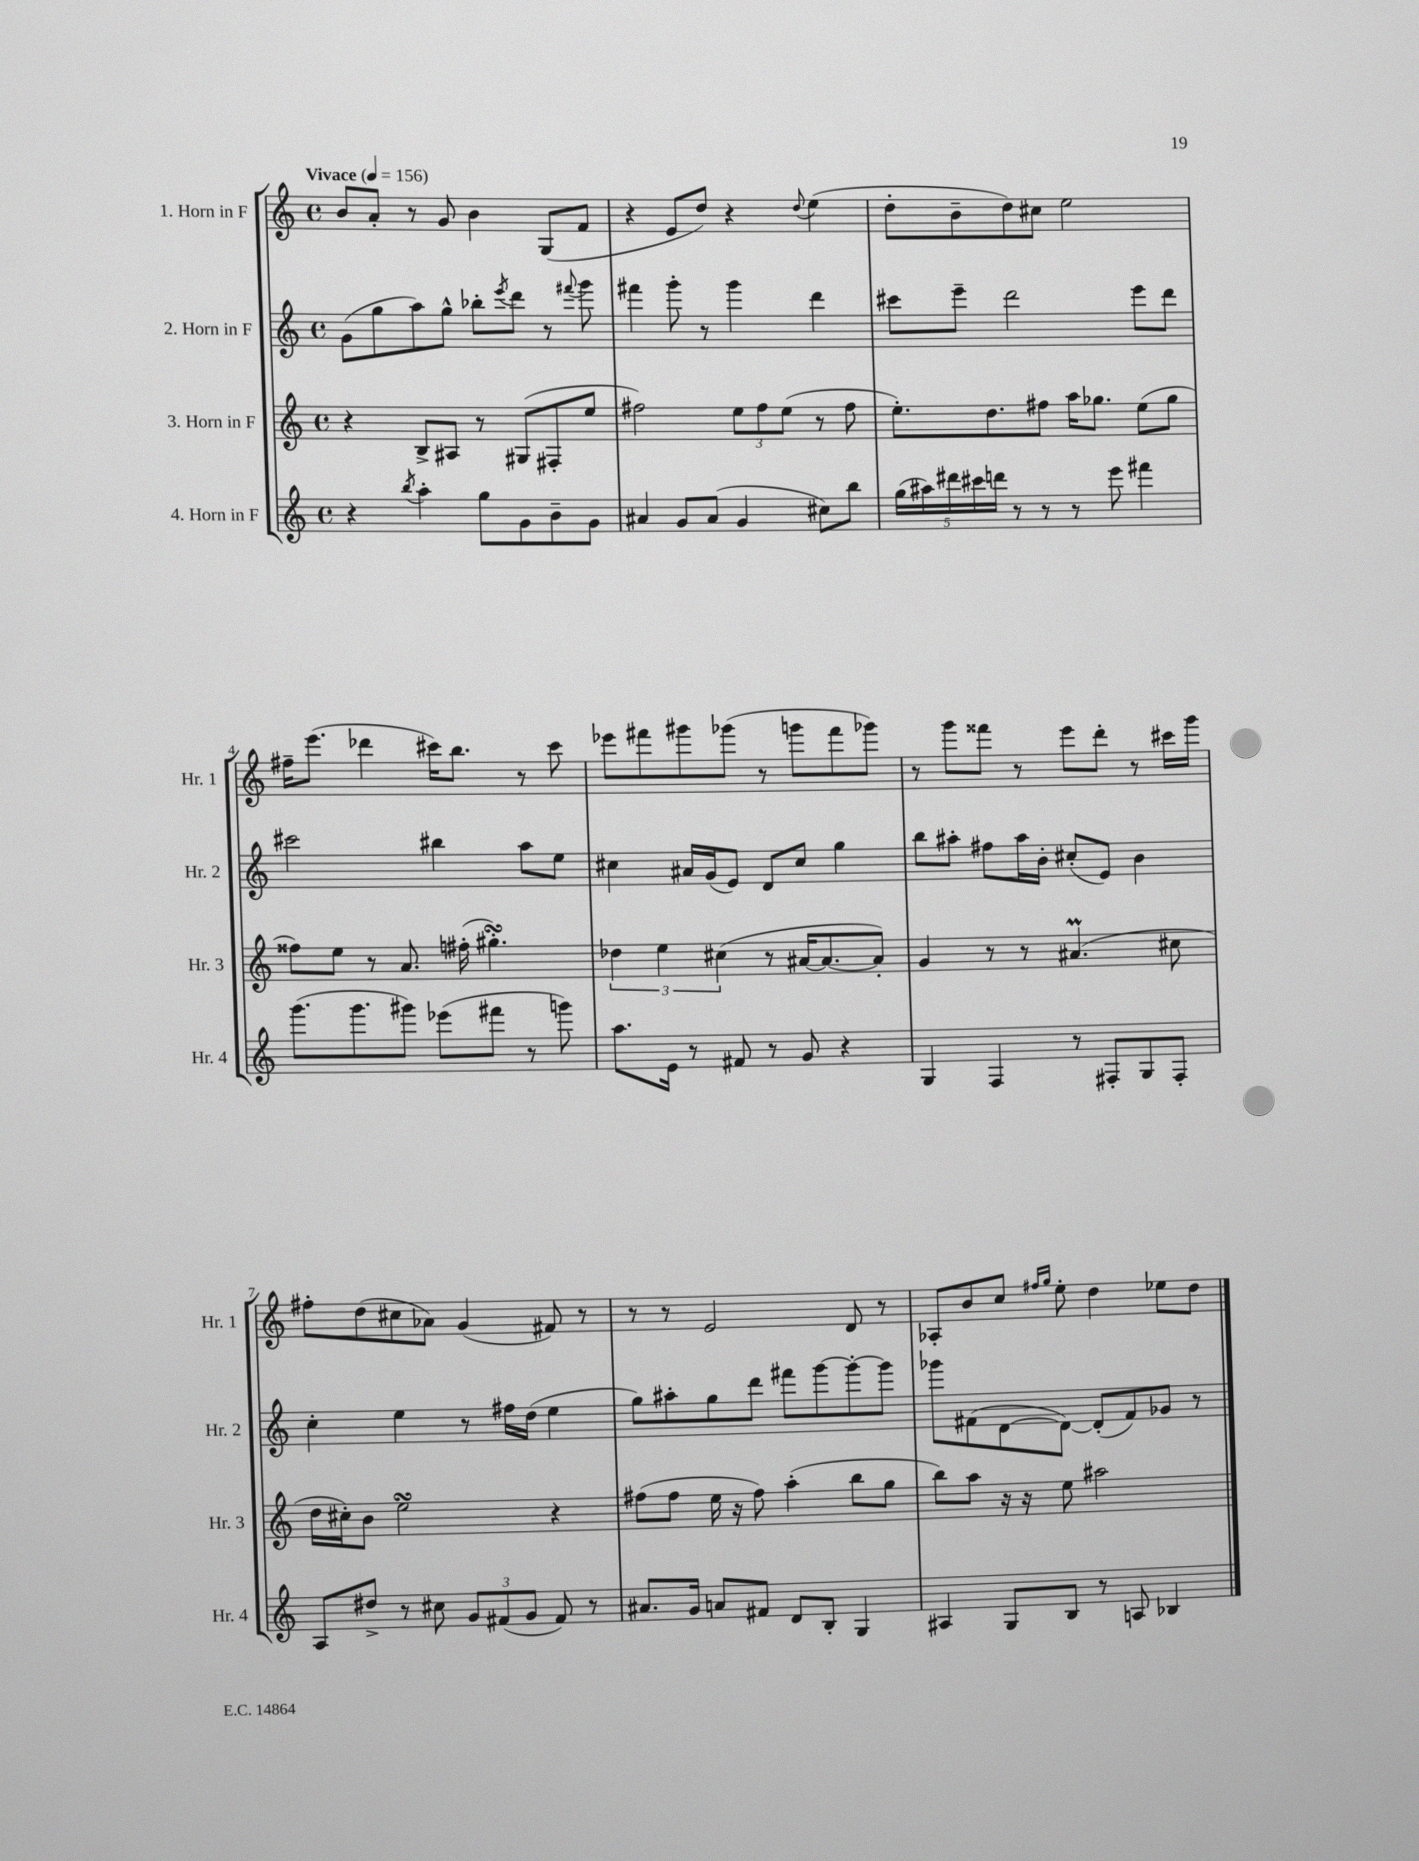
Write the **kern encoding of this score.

**kern	**kern	**kern	**kern
*part4	*part3	*part2	*part1
*staff4	*staff3	*staff2	*staff1
*I"4. Horn in F	*I"3. Horn in F	*I"2. Horn in F	*I"1. Horn in F
*I'Hr. 4	*I'Hr. 3	*I'Hr. 2	*I'Hr. 1
*clefG2	*clefG2	*clefG2	*clefG2
*k[]	*k[]	*k[]	*k[]
*M4/4	*M4/4	*M4/4	*M4/4
*met(c)	*met(c)	*met(c)	*met(c)
*MM156	*MM156	*MM156	*MM156
=1	=1	=1	=1
!	!	!	!LO:TX:a:B:t=Vivace
4r	4r	(8g\L	8b/L
.	.	8gg\	8a'/J
8qbb/	.	.	.
4aa'\	8B^/L	8aa\)	8r
.	8A#X/J	8gg^^\J	8g/
8gg\L	8r	8bb-X'\L	4b\
.	.	8qeee/	.
8g\	(8G#X/L	8ddd\J	.
8b~\	8F#X'/	8r	(8G/L
.	.	8qqfff#X/	.
8g\J	8ee/J	8ggg\	8f/J
=2	=2	=2	=2
4a#X/	2ff#X\)	4fff#X\	4r
8g/L	.	8ggg'\	8e/L
(8a#/J	.	8r	8dd/J)
4g/	12ee\L	4ggg\	4r
.	12ff#\	.	.
.	(12ee\J	.	.
.	.	.	8qqdd/
8cc#X\L)	8r	4ddd\	(4ee\
8bb\J	8ff#\	.	.
=3	=3	=3	=3
(20gg\LL	8.ee'\L)	8ccc#X\L	8dd'\L
20aa#X\)	.	.	.
20ddd#X\	.	.	.
.	.	8eee~\J	8b~\
20ccc#X\	.	.	.
.	8.dd\	.	.
20dddn\JJ	.	.	.
8r	.	2ddd\	8dd\)
8r	8ff#X\J	.	8cc#X\J
8r	16aa\KL	.	2ee\
.	8.gg-X\J	.	.
8eee\	.	.	.
4fff#X\	(8ee\L	8eee\L	.
.	8gg-\J	8ddd\J	.
!!LO:LB:g=z
=4	=4	=4	=4
(8.ggg\L	8ff##X\L)	2ccc#X\	16ff#X~\KL
.	.	.	(8.eee\J
.	8ee\J	.	.
8.ggg\	.	.	.
.	8r	.	4ddd-X\
8ggg#X\J)	8.a/	.	.
(8eee-X\L	.	4bb#X\	16ccc#X\KL)
.	(16ff#X'\	.	8.bb\J
8fff#X\J	4.gg#XsSsS'\)	.	.
8r	.	8aa\L	8r
8gggn\)	.	8ee\J	8ccc#\
=5	=5	=5	=5
8.aa\L	6dd-X\	4cc#X\	8eee-X\L
.	.	.	8fff#X\
.	6ee\	.	.
16e\Jk	.	.	.
8r	.	16a#X/LL	8ggg#X\
.	.	(16g/J	.
.	(6cc#X\	.	.
8f#X/	.	8e/J)	(8ggg-X\J
8r	8r	8d/L	8r
8g/	[16a#X/KL	8cc#/J	8gggn\L
.	8.a#/_	.	.
4r	.	4gg\	8fff#\
.	8a#'/J])	.	8ggg-X\J)
=6	=6	=6	=6
4G/	4g/	8bb\L	8r
.	.	8aa#X'\J	8ggg\L
4F/	8r	8ff#X\L	8fff##X\J
.	8r	16aa#\L	8r
.	.	16b'\JJ	.
8r	(4.a#Xm/	(8cc#X'/L	8eee\L
8F#X'/L	.	8e/J)	8ddd'\J
8G/	.	4b\	8r
8F#'/J	8cc#X\	.	16ccc#X\LL
.	.	.	16ggg\JJ
!!LO:LB:g=z
=7	=7	=7	=7
8A/L	16dd\LL	4cc'\	8ff#X'\L
.	16cc#X'\J)	.	.
8dd#X^/J	8b\J	.	(8dd\
8r	2eesSsS\	4ee\	8cc#X\
8cc#X\	.	.	8a-X\J)
12g/L	.	8r	(4g/
(12f#X/	.	.	.
.	.	16ff#X\LL	.
12g/J	.	.	.
.	.	(16dd\JJ	.
8f#/)	4r	4ee\	8f#X/)
8r	.	.	8r
=8	=8	=8	=8
8.a#X/L	(8ff#X\L	8gg\L)	8r
.	8ff#\J	8aa#X'\	8r
16g/Jk	.	.	.
8an/L	16ee\	8gg\	2e/
.	16r	.	.
8f#X/J	8ff#\)	8ddd\J	.
8d/L	(4aa'\	8fff#X\L	.
8B'/J	.	[8ggg\	.
4G/	8bb\L	8ggg'\_	8d/
.	8gg\J	8ggg\J]	8r
=9	=9	=9	=9
4A#X/	8bb\L)	8ggg-X\L	8A-X'/L
.	8aa\J	(8f#X\	8b/
8G/L	16r	[8d\	8cc/J
.	16r	.	.
.	.	.	16qqff#X/LL
.	.	.	16qqgg/JJ
8B/J	8ee\	8d\J_)	8ee'\
8r	2aa#X\	(8d'/L]	4dd\
8An/	.	8f#/)	.
4B-X/	.	8g-X/J	8ee-X\L
.	.	8r	8dd\J
==	==	==	==
*-	*-	*-	*-
